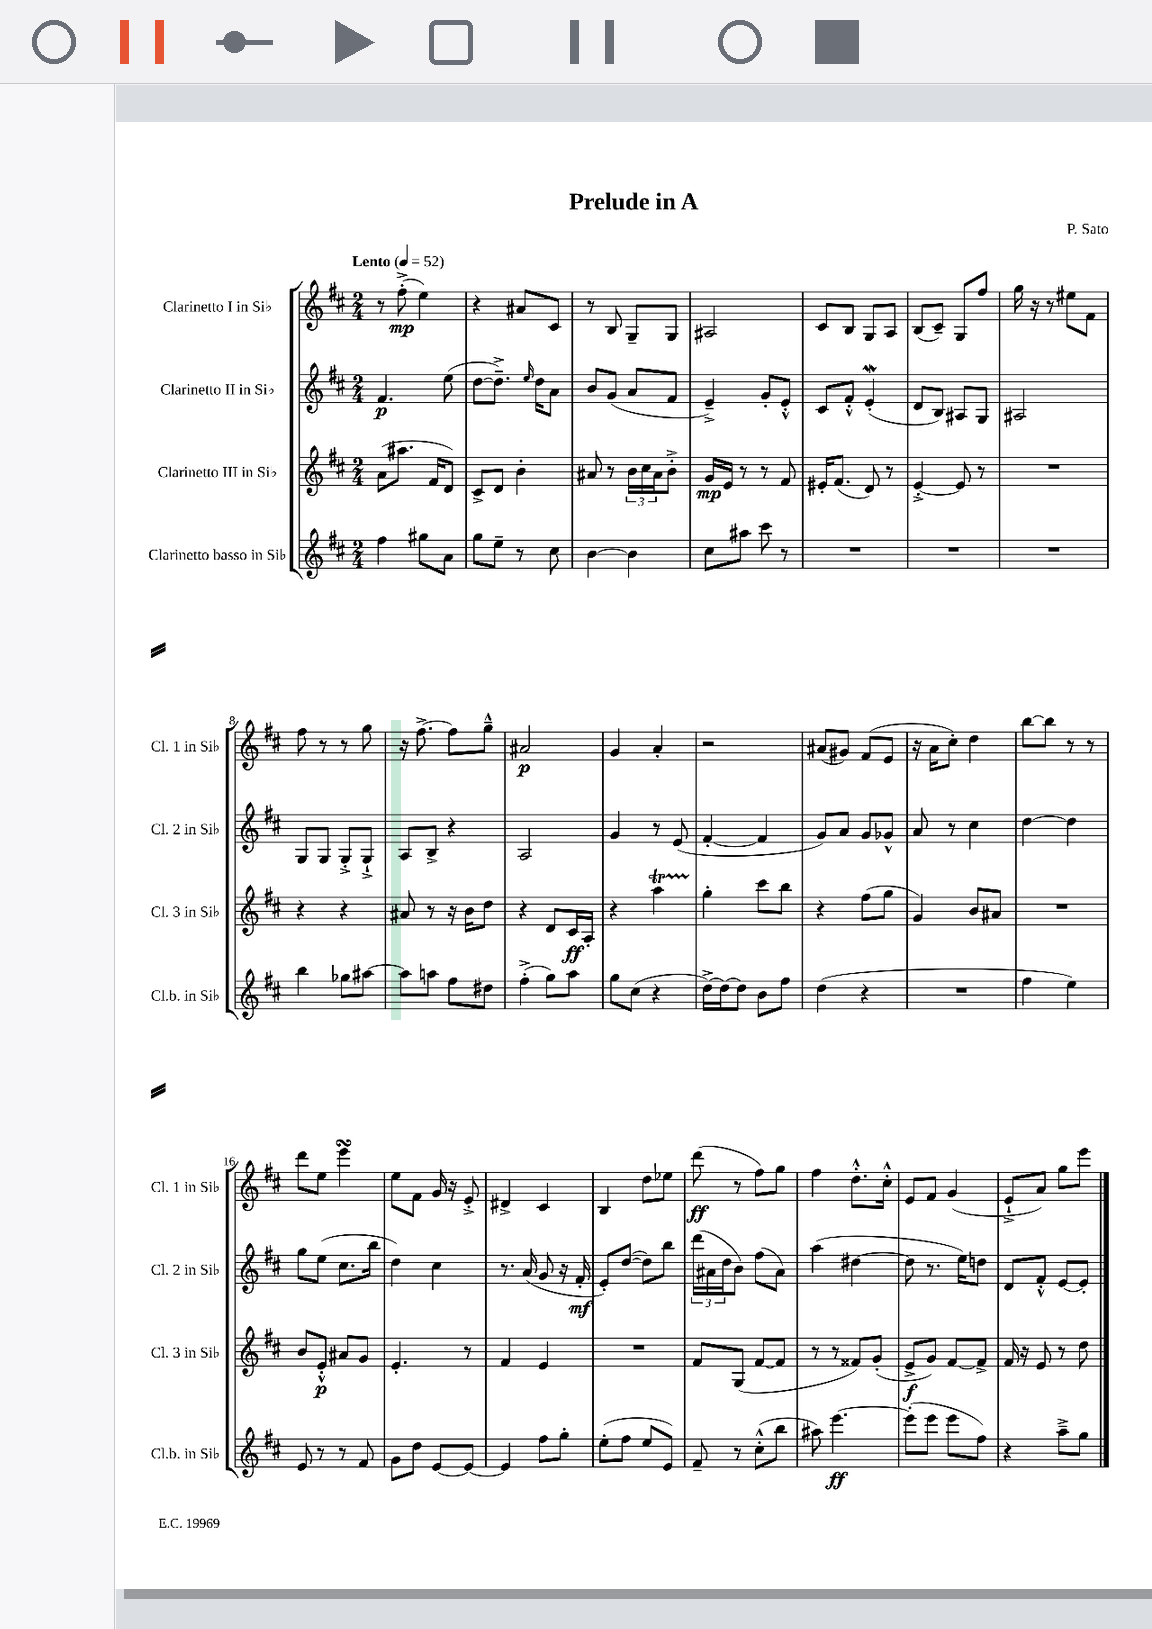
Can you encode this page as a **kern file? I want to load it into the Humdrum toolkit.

**kern	**kern	**kern	**kern
*staff4	*staff3	*staff2	*staff1
*clefG2	*clefG2	*clefG2	*clefG2
*k[f#c#]	*k[f#c#]	*k[f#c#]	*k[f#c#]
*M2/4	*M2/4	*M2/4	*M2/4
*MM52	*MM52	*MM52	*MM52
4ff#\	(8a\L	4.f#/	8r
.	8.aa#\J	.	(8ff#'^\
8gg#\L	.	.	4ee\)
.	16f#/LK	.	.
8a\J	8d/J)	(8ee\	.
=	=	=	=
8gg\L	8c#^/L	[8dd\L	4r
8ee~\J	8d/J	8.dd~^\]J)	.
8r	4b'\	.	8a#/L
.	.	16qqee/	.
.	.	16dd\LK	.
8cc#\	.	8a\J	8c#/J
=	=	=	=
[4b\	8a#/	8b/L	8r
.	8r	(8g/J	8B/
4b\]	24b\LL	8a/L	8G~/L
.	24cc#\	.	.
.	24a#\J	.	.
.	8b'^\J	8f#/J	8G/J
=	=	=	=
8cc#\L	16g/LL	4e~^/)	2A#/
.	16e/JJ	.	.
8aa#\J	8r	.	.
8ccc#\	8r	8g'/L	.
8r	8f#/	8e'^^/J	.
=	=	=	=
2r	16e#'/LK	8c#/L	8c#/L
.	(8.f#/J	.	.
.	.	8f#'^^/J	8B/J
.	8d/)	(4e'/	8G/L
.	8r	.	8A/J
=	=	=	=
2r	[4e'^/	8d/L	(8B/L
.	.	8B/J)	8c#~/J)
.	8e/]	8A#/L	8G/L
.	8r	8G/J	8ff#/J
=	=	=	=
2r	2r	2A#/	16gg\
.	.	.	16r
.	.	.	8r
.	.	.	8ee#\L
.	.	.	8f#\J
=	=	=	=
4bb\	4r	8G/L	8ff#\
.	.	8G/J	8r
8gg-\L	4r	8G'^/L	8r
[8aa#\J	.	8G`^/J	8gg\
=	=	=	=
8aa#\]L	8a#/	8A/L	16r
.	.	.	[8.ff#^\
8aa\J	8r	8B^/J	.
8ff#\L	16r	4r	8ff#\]L
.	16b\LK	.	.
8dd#\J	8dd\J	.	8gg~^^\J
=	=	=	=
(4ff#'^\	4r	2A/	2a#/
8gg\L)	8d/L	.	.
8aa\J	16c#/L	.	.
.	16A'/JJ	.	.
=	=	=	=
8gg\L	4r	4g/	4g/
(8cc#\J	.	.	.
4r	4aa\	8r	4a'/
.	.	(8e/	.
=	=	=	=
[16dd^\LL)	4gg'\	[4f#'/	2r
16dd\_J	.	.	.
8dd\]J	.	.	.
8b\L	8ccc#\L	4f#/]	.
8ff#\J	8bb\J	.	.
=	=	=	=
(4dd\	4r	8g/L)	(8a#/L
.	.	8a/J	8g#/J)
4r	(8ff#\L	8g/L	(8f#/L
.	8gg\J	8g-^^/J	8e/J
=	=	=	=
2r	4g/)	8a/	16r
.	.	.	16a\LK
.	.	8r	8cc#'\J)
.	8b/L	4cc#\	4dd\
.	8a#/J	.	.
=	=	=	=
4ff#\	2r	[4dd\	[8bb\L
.	.	.	8bb\]J
4ee\)	.	4dd\]	8r
.	.	.	8r
=	=	=	=
8e/	8b/L	8gg\L	8ddd\L
8r	8e'^^/J	(8ee\J	8ee\J
8r	8a#/L	8.cc#\L	4eee\
8f#/	8g/J	.	.
.	.	16bb\Jk	.
=	=	=	=
8g\L	4.e'/	4dd\)	8ee\L
8dd\J	.	.	8f#\J
[8e/L	.	4cc#\	16g/
.	.	.	16r
8e/_J	8r	.	8e'^/
=	=	=	=
4e/]	4f#/	8.r	4d#^/
.	.	(16a/	.
8ff#\L	4e/	8g/	4c#/
8gg'\J	.	16r	.
.	.	16f#'/	.
=	=	=	=
(8ee'\L	2r	8e'/L)	4B/
8ff#\J	.	([8dd/J	.
8ee/L	.	8dd\]L)	8dd\L
8e/J)	.	8bb\J	8ee-\J
=	=	=	=
8f#~/	8f#/L	(24ddd\LL	(8ddd\
.	.	24a#\	.
.	.	24dd\J	.
8r	(8G/J	8b\J)	8r
(8cc#'^^\L	[8f#/L	(8ff#\L	8ff#\L)
8bb\J	8f#/]J	8a#\J)	8gg\J
=	=	=	=
8aa#\)	8r	(4aa\	4ff#\
[4.eee\	8r	.	.
.	8f##/L)	[4dd#\	8.dd'^^\L
.	(8g'/J	.	.
.	.	.	16cc#'^^\Jk
=	=	=	=
(8eee'\]L	8e^/L	8dd#\]	8e/L
8eee\J	8g/J)	8.r	8f#/J
8eee\L	[8f#/L	.	(4g/
.	.	16ee\LK)	.
8ff#\J)	8f#^/]J	8dd\J	.
=	=	=	=
4r	16f#/	8d/L	8e`^/L
.	16r	.	.
.	8e/	8f#'^^/J	8a/J)
8aa~^\L	8r	[8e/L	8gg\L
8gg\J	8dd\	8e'/]J	8eee\J
==	==	==	==
*-	*-	*-	*-
